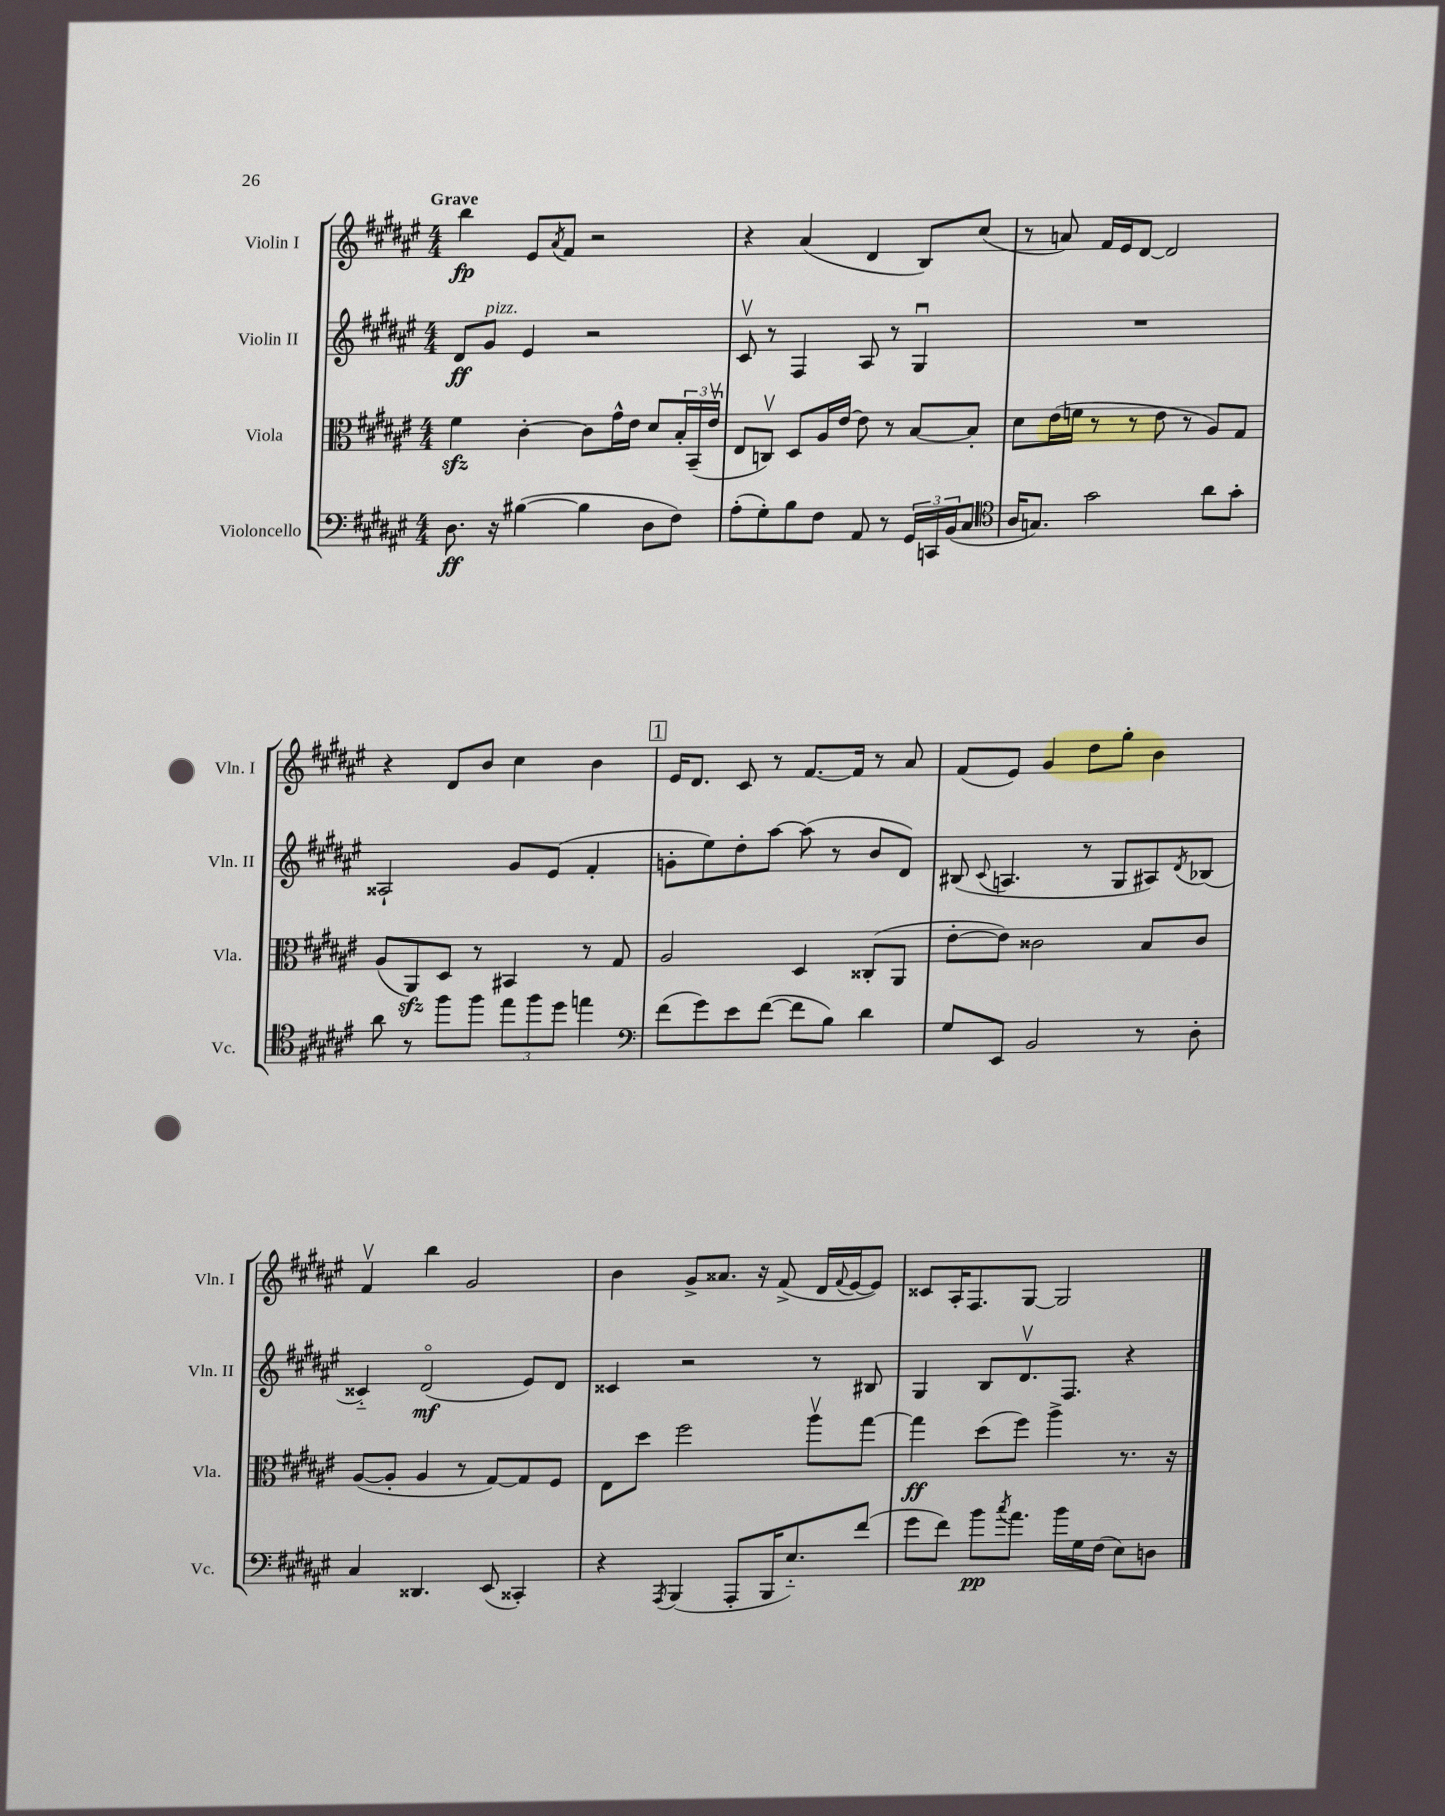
<<
\new StaffGroup <<
\new Staff = "s0" \with { instrumentName = "Violin I" shortInstrumentName = "Vln. I" } {
    \clef treble \key fis \major \numericTimeSignature \time 4/4 \tempo "Grave"
    b''4\fp eis'8 \acciaccatura { ais'8 } fis'8 r2 |
    r4 ais'4( dis'4 b8) cis''8( |
    r8 a'8) fis'16 eis'16 dis'8~ dis'2 |
    r4 dis'8 b'8 cis''4 b'4 |
    \mark \markup { \box "1" } eis'16 dis'8. cis'8 r8 fis'8.~ fis'16 r8 ais'8 |
    fis'8( eis'8) gis'4 dis''8 gis''8-. b'4 |
    fis'4\upbow b''4 gis'2 |
    b'4 gis'8-> aisis'8. r16 fis'8->( dis'16 \appoggiatura { fis'8 } eis'16~ eis'8) |
    cisis'8 ais16-. fis8. gis8~ gis2 \bar "|." |
}
\new Staff = "s1" \with { instrumentName = "Violin II" shortInstrumentName = "Vln. II" } {
    \clef treble \key fis \major \numericTimeSignature \time 4/4
    dis'8\ff gis'8^\markup { \italic "pizz." } eis'4 r2 |
    cis'8\upbow r8 fis4 ais8 r8 gis4\downbow |
    R1 |
    aisis2-! gis'8 eis'8( fis'4-. |
    \mark \markup { \box "1" } g'8-. eis''8) dis''8-. ais''8~ ais''8( r8 b'8 dis'8) |
    bis8( \appoggiatura { cis'8 } a4. r8 gis8 ais8) \acciaccatura { dis'8 } bes8( |
    cisis'4-_) dis'2\flageolet\mf( eis'8) dis'8 |
    cisis'4 r2 r8 bis8 |
    gis4 b8 dis'8.\upbow fis8. r4 \bar "|." |
}
\new Staff = "s2" \with { instrumentName = "Viola" shortInstrumentName = "Vla." } {
    \clef alto \key fis \major \numericTimeSignature \time 4/4
    fis'4\sfz cis'4~-. cis'8 gis'16-^ eis'16 dis'8 \tuplet 3/2 { b16-. b,16--( eis'16\upbow } |
    eis8 c8\upbow) dis8 ais16 eis'16~ eis'8 r8 b8~ b8-. |
    dis'8 eis'16( f'16 r8 r8 eis'8 r8 ais8) gis8 |
    ais8( ais,8\sfz) dis8 r8 bis,4 r8 gis8 |
    \mark \markup { \box "1" } ais2 dis4 cisis8-.( ais,8 |
    eis'8~-. eis'8) cisis'2 b8 cisis'8 |
    ais8~( ais8-. ais4 r8 gis8~) gis8 fis8 |
    eis8 dis''8 fis''2 ais''8\upbow gis''8~ |
    gis''4\ff dis''8( fis''8) ais''4-> r8. r16 \bar "|." |
}
\new Staff = "s3" \with { instrumentName = "Violoncello" shortInstrumentName = "Vc." } {
    \clef bass \key fis \major \numericTimeSignature \time 4/4
    dis8.\ff r16 bis4~( bis4 dis8 fis8) |
    ais8-.( gis8-.) b8 fis8 ais,8 r8 \tuplet 3/2 { gis,16 c,16 b,16( } cis8 |
    \clef tenor ais16 g8.) gis'2 ais'8 gis'8-. |
    ais'8 r8 fis''8 fis''8 \tuplet 3/2 { eis''8 fis''8 dis''8 } e''4 |
    \mark \markup { \box "1" } \clef bass fis'8( gis'8) eis'8 fis'8~( fis'8 b8) dis'4 |
    gis8 eis,8 b,2 r8 dis8-. |
    cis4 disis,4. eis,8( cisis,4-.) |
    r4 \acciaccatura { ais,,8 } b,,4( ais,,8-. b,,16 eis8.-_) fis'8( |
    gis'8 fis'8) b'8\pp \acciaccatura { cis''8 } ais'8. b'16 gis16 fis16( eis8) d8 \bar "|." |
}
>>
>>
\layout { \context { \Score \remove "Bar_number_engraver" } }
